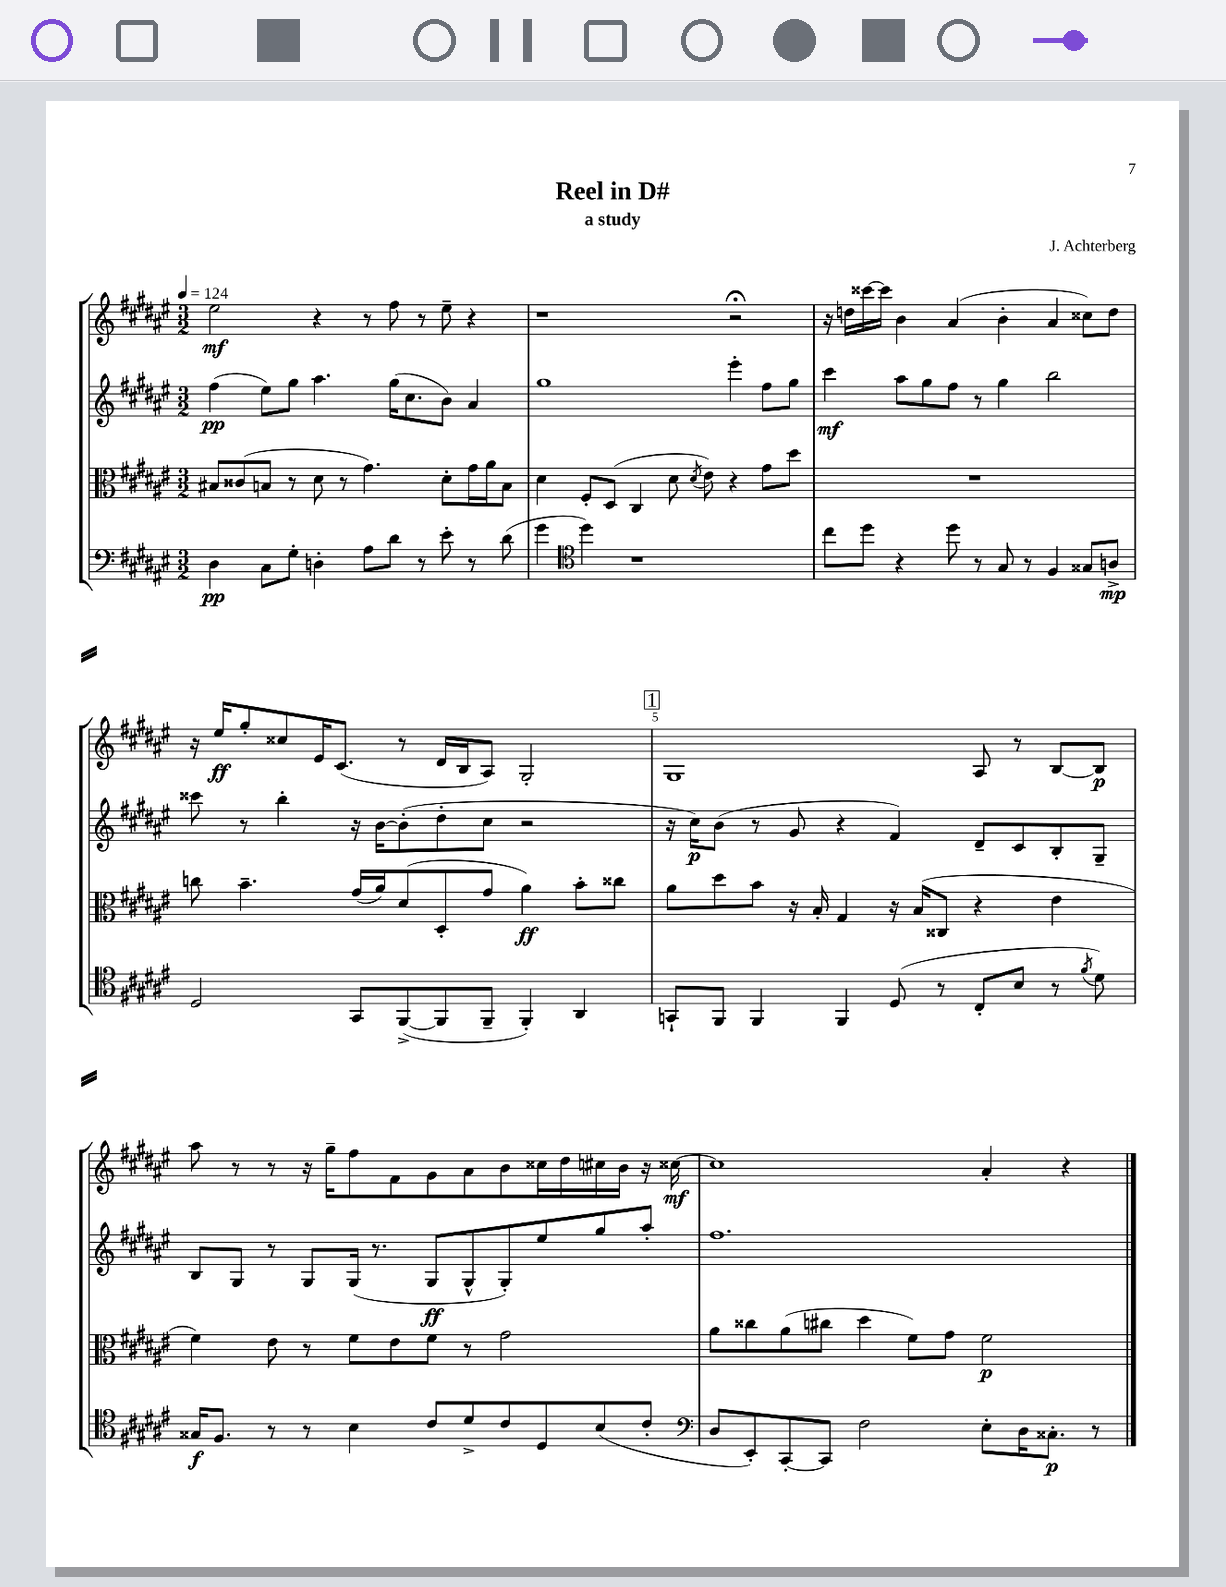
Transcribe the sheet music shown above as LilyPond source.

\header { title = "Reel in D#" composer = "J. Achterberg" subtitle = "a study" }
<<
\new StaffGroup <<
\new Staff = "s0" {
    \clef treble \key fis \major \numericTimeSignature \time 3/2 \tempo 4 = 124
    \autoBeamOff eis''2\mf r4 r8 fis''8 r8 eis''8-- r4 |
    r1 r2\fermata |
    r16 d''16[ cisis'''16~ cisis'''16] b'4 ais'4( b'4-. ais'4 cisis''8[) d''8] |
    r16 eis''16[\ff gis''8-. cisis''8 eis'16 cis'8.]( r8 dis'16[ b16 ais8]) gis2-. |
    \mark \markup { \box "1" } gis1 ais8 r8 b8[~ b8]\p |
    ais''8 r8 r8 r16 gis''16[-- fis''8 fis'8 gis'8 ais'8 b'8 cisis''16 dis''16 cis''16 b'16] r16 cisis''16~\mf |
    cisis''1 ais'4-. r4 \bar "|." |
}
\new Staff = "s1" {
    \clef treble \key fis \major \numericTimeSignature \time 3/2
    \autoBeamOff fis''4\pp( eis''8[) gis''8] ais''4. gis''16[( cis''8. b'8]) ais'4 |
    gis''1 eis'''4-. fis''8[ gis''8] |
    cis'''4\mf ais''8[ gis''8 fis''8] r8 gis''4 b''2 |
    cisis'''8 r8 b''4-. r16 b'16[~ b'8-.( dis''8-. cis''8] r2 |
    \mark \markup { \box "1" } r16 cis''16[\p) b'8]( r8 gis'8 r4 fis'4) dis'8[-- cis'8 b8-. gis8]-- |
    b8[ gis8] r8 gis8[ gis16]( r8. gis8[\ff gis8-^ gis8-.) eis''8 gis''8 ais''8]-. |
    fis''1. \bar "|." |
}
\new Staff = "s2" {
    \clef alto \key fis \major \numericTimeSignature \time 3/2
    \autoBeamOff bis8[ cisis'8( b8] r8 dis'8 r8 gis'4.) dis'8[-. gis'16 ais'16 b8] |
    dis'4 fis8[-. dis8]( cis4 dis'8 \acciaccatura { dis'8 } eis'8) r4 gis'8[ dis''8] |
    R1. |
    c''8 b'4.-- gis'16[( ais'16) dis'8( dis8-. gis'8] ais'4\ff) b'8[-. cisis''8] |
    \mark \markup { \box "1" } ais'8[ dis''8 b'8] r16 b16-. gis4 r16 b16[( cisis8] r4 eis'4 |
    fis'4) eis'8 r8 fis'8[ eis'8 fis'8] r8 gis'2 |
    ais'8[ cisis''8 ais'8( cis''8] dis''4 fis'8[) gis'8] fis'2\p \bar "|." |
}
\new Staff = "s3" {
    \clef bass \key fis \major \numericTimeSignature \time 3/2
    \autoBeamOff dis4\pp cis8[ gis8]-. d4-. ais8[ dis'8] r8 eis'8-. r8 dis'8( |
    gis'4 \clef tenor dis''4) r1 |
    cis''8[ dis''8] r4 dis''8 r8 gis8 r8 fis4 gisis8[ a8]->\mp |
    dis2 gis,8[ fis,8~->( fis,8 fis,8]-- fis,4-.) ais,4 |
    \mark \markup { \box "1" } g,8[-! fis,8] fis,4 fis,4 dis8( r8 cis8[-. b8] r8 \acciaccatura { fis'8 } dis'8) |
    gisis16[\f fis8.] r8 r8 b4 cis'8[ dis'8-> cis'8 dis8 b8( cis'8]-. |
    \clef bass dis8[ eis,8-.) cis,8~-. cis,8] fis2 eis8[-. dis16 cisis8.]-.\p r8 \bar "|." |
}
>>
>>
\layout { \context { \Score \override BarNumber.break-visibility = ##(#f #t #t) barNumberVisibility = #(every-nth-bar-number-visible 5) } }
